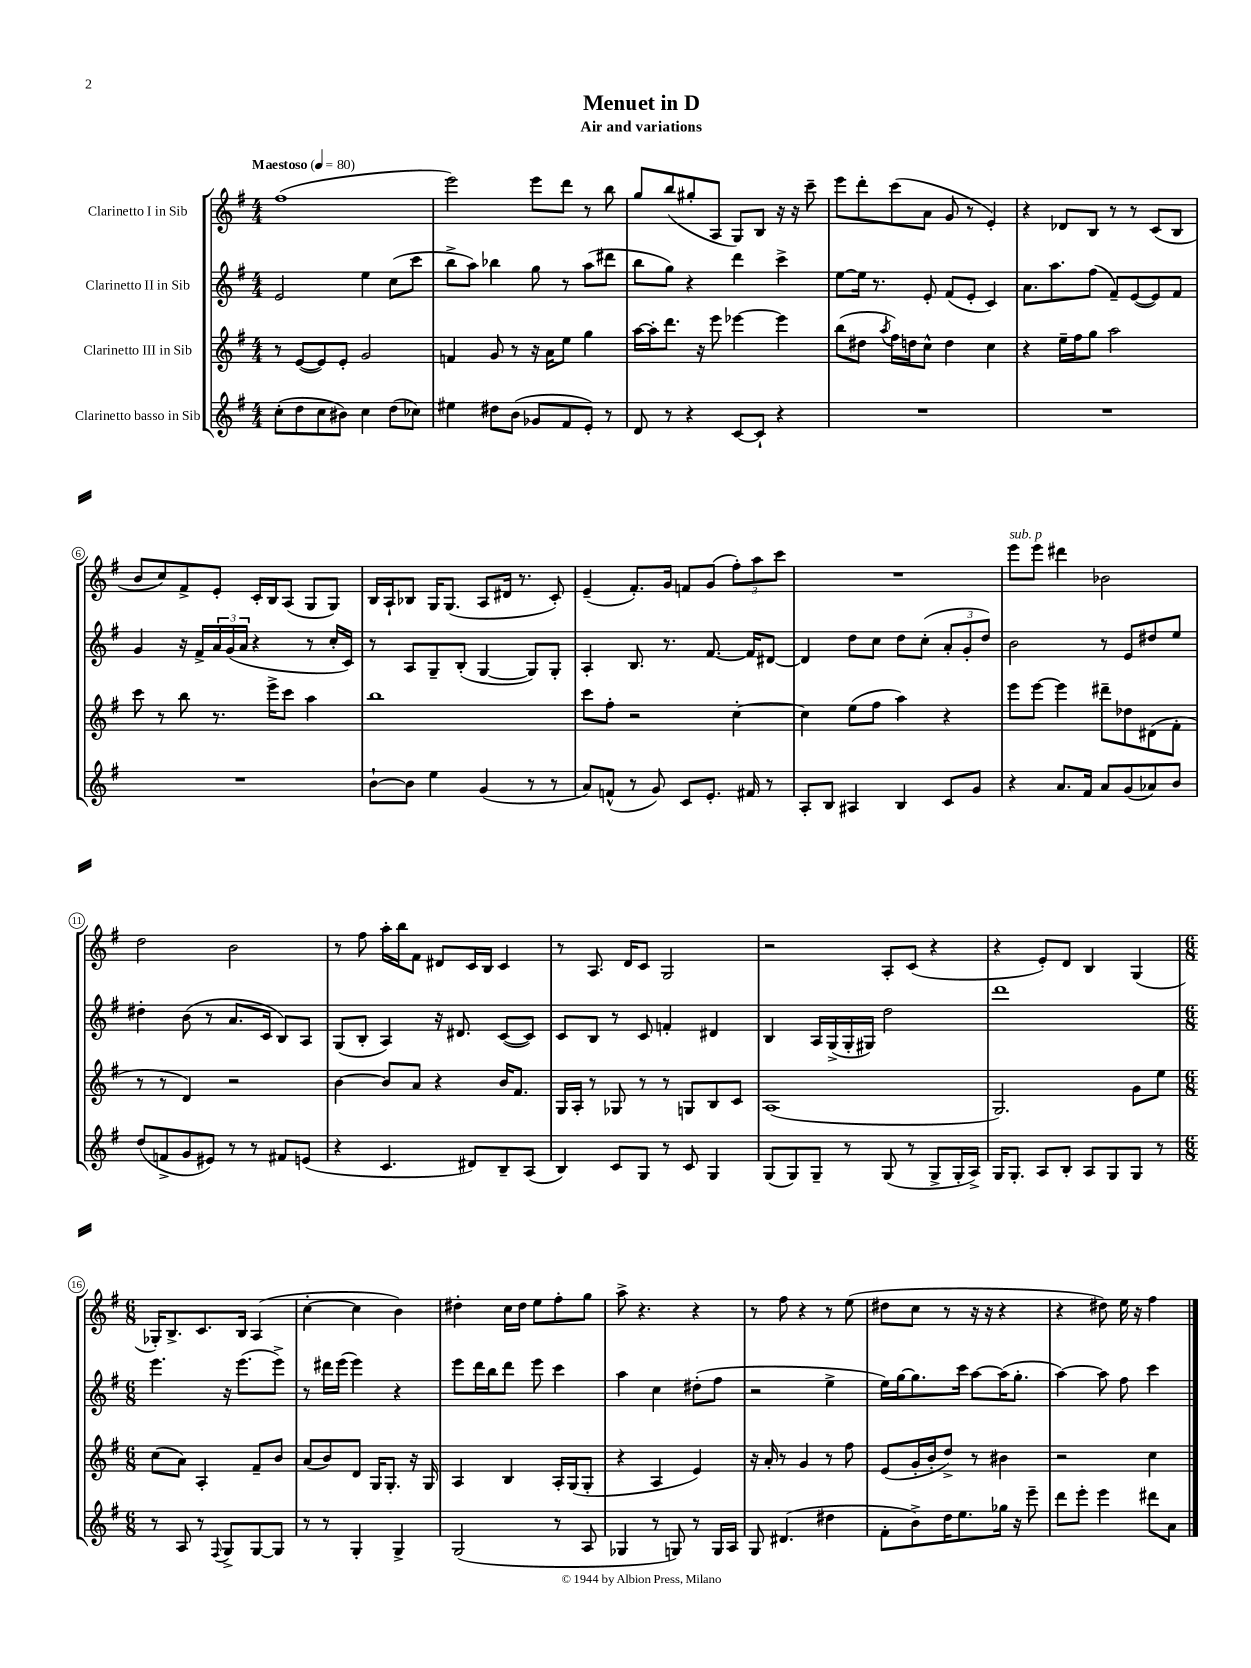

**kern	**kern	**kern	**kern
*part4	*part3	*part2	*part1
*staff4	*staff3	*staff2	*staff1
*I"Clarinetto basso in Sib	*I"Clarinetto III in Sib	*I"Clarinetto II in Sib	*I"Clarinetto I in Sib
*clefG2	*clefG2	*clefG2	*clefG2
*k[f#]	*k[f#]	*k[f#]	*k[f#]
*M4/4	*M4/4	*M4/4	*M4/4
*MM80	*MM80	*MM80	*MM80
=1	=1	=1	=1
!	!	!	!LO:TX:a:B:t=Maestoso
(8cc'\L	8r	2e/	(1ff#
8dd\	([8e/L	.	.
8cc\	8e/])	.	.
8b#X\J)	8e'/J	.	.
4cc\	2g/	4ee\	.
(8dd\L	.	(8cc\L	.
8cc-X\J)	.	8ccc\J	.
=2	=2	=2	=2
4ee#X\	4fn/	8bb^\L	2eee\)
.	.	8aa\J)	.
8dd#X\L	8g/	4bb-X\	.
(8b\J	8r	.	.
8g-X/L	16r	8gg\	8eee\L
.	16a\KL	.	.
8f#/	8ee\J	8r	8ddd\J
8e'/J)	4gg\	(8aa\L	8r
8r	.	8ddd#X\J	8bb\
=3	=3	=3	=3
8d/	[16aa\LL	8bb\L	8gg/L
.	16aa'\J]	.	.
8r	8.ddd\J	8gg\J)	(8bb/
4r	.	4r	8gg#X'/
.	16r	.	.
.	8eee\	.	8A/J
[8c/L	[4eee-X\	4ddd\	8G/L)
8c`/J]	.	.	8B/J
4r	4eee-\]	4ccc^\	16r
.	.	.	16r
.	.	.	8ccc~\
=4	=4	=4	=4
1r	(8bb\L	[8ee\L	8eee\L
.	8dd#X\J	16ee\Jk]	8ddd'\
.	.	8.r	.
.	8qaa/	.	.
.	16ff#\LL)	.	(8ccc\
.	16ddn\J	.	.
.	8cc^^\J	8e'/	8a\J
.	4dd\	(8f#/L	8g/
.	.	8e'/J	8r
.	4cc\	4c/)	4e'/)
=5	=5	=5	=5
1r	4r	8.a\L	4r
.	.	8.aa\	.
.	16ee~\LL	.	8d-X/L
.	16ff#\J	.	.
.	8gg\J	(8ff#\J	8B/J
.	2aa\	8f#~/L)	8r
.	.	([8e/	8r
.	.	8e/])	(8c/L
.	.	8f#/J	8B/J
!!LO:LB:g=z
=6	=6	=6	=6
1r	8ccc\	4g/	8b/L
.	8r	.	8cc/)
.	8bb\	16r	8f#^/
.	.	16f#^/LL	.
.	8.r	24a/	8e'/J
.	.	(24g/	.
.	.	24a/JJ	.
.	.	4r	16c'/LL
.	16eee^\KL	.	16B/J
.	8ccc\J	.	(8A/J
.	4aa\	8r	8G/L
.	.	16cc'/LL	8G/J)
.	.	16c/JJ)	.
=7	=7	=7	=7
[8b`\L	1bb	8r	16B/LL
.	.	.	16A`/J
8b\J]	.	8A/L	8B-X/J
4ee\	.	8G~/	16G/KL
.	.	.	(8.G/J
.	.	(8B'/J	.
(4g/	.	[4G/	8A/L
.	.	.	16d#X/Jk
.	.	.	8.r
8r	.	8G/L])	.
8r	.	8G'/J	8c'/)
=8	=8	=8	=8
8a/L)	8ccc\L	4A'/	(4e~/
(8fn^^/J	8ff#'\J	.	.
8r	2r	8.B/	8.f#'/L)
8g/)	.	.	.
.	.	8.r	16g/Jk
8c/L	.	.	8fn/L
8.e'/J	.	[8.f#/	(8g/J
.	[4cc'\	.	12ff#'\L)
16f#X/	.	16f#/KL]	.
.	.	.	12aa\
8r	.	[8d#X/J	.
.	.	.	12ccc\J
=9	=9	=9	=9
8A'/L	4cc\]	4d#/]	1r
8B/J	.	.	.
4A#X/	(8ee\L	8dd\L	.
.	8ff#\J	8cc\J	.
4B/	4aa\)	8dd\L	.
.	.	(8cc'\J	.
8c/L	4r	12a'/L	.
.	.	12g'/	.
8g/J	.	.	.
.	.	12dd/J)	.
=10	=10	=10	=10
!	!	!	!LO:TX:a:i:t=sub. p
4r	8eee\L	2b\	8eee\L
.	[8eee\J	.	8eee\J
8.a/L	4eee\]	.	4ddd#X\
16f#/Jk	.	.	.
8a/L	8ddd#X~\L	8r	2b-X\
(8g/	8dd-X\	8e/L	.
8a-X/)	(8d#X\	8dd#X/	.
8b/J	8f#'\J	8ee/J	.
!!LO:LB:g=z
=11	=11	=11	=11
(8dd/L	8r	4dd#X'\	2dd\
8fn^/	8r	.	.
8g/	4d/)	(8b\	.
8e#X/J)	.	8r	.
8r	2r	8.a/L	2b\
8r	.	.	.
.	.	16c/Jk	.
8f#X/L	.	8B/L)	.
(8en/J	.	8A/J	.
=12	=12	=12	=12
4r	[4b\	(8G/L	8r
.	.	8B'/J	8ff#\
4.c/	8b/L]	4A/)	16aa'\LL
.	.	.	16bb\J
.	8a/J	.	8f#\J
.	4r	16r	8d#X/L
.	.	8.d#X/	.
8d#X/L)	.	.	16c/L
.	.	.	16B/JJ
8B~/	16b/KL	([8c/L	4c/
.	8.f#/J	.	.
(8A/J	.	8c/J])	.
=13	=13	=13	=13
4B/)	16G/LL	8c/L	8r
.	16A'/JJ	.	.
.	8r	8B/J	8.A/
8c/L	8G-X/	8r	.
.	.	.	16d/KL
8G/J	8r	8c/	8c/J
8r	8r	4fn'/	2G/
8c/	8Gn/L	.	.
4G/	8B/	4d#X/	.
.	8c/J	.	.
=14	=14	=14	=14
(8G/L	(1A	4B/	2r
8G/)	.	.	.
8G~/J	.	16A/LL	.
.	.	(16G^/	.
8r	.	16G'/	.
.	.	16G#X/JJ)	.
(8G/	.	2dd\	8A'/L
8r	.	.	(8c/J
8G^/L	.	.	4r
16G'/L	.	.	.
16A^/JJ)	.	.	.
=15	=15	=15	=15
16G/KL	2.G/)	1ddd	4r
8.G'/J	.	.	.
8A/L	.	.	8e'/L)
8B'/J	.	.	8d/J
8A/L	.	.	4B/
8G/	.	.	.
8G/J	8g\L	.	(4G/
8r	8ee\J	.	.
!!LO:LB:g=z
=16	=16	=16	=16
*M6/8	*M6/8	*M6/8	*M6/8
8r	(8cc\L	4.eee\	16G-X'/KL)
.	.	.	8.B^/
8A/	8a\J)	.	.
8r	4A'/	.	8.c/
8qqF#/	.	.	.
8G^/L	.	16r	.
.	.	(8.eee\L	16B/Jk
[8G/	8f#~/L	.	(4A/
8G/J]	8b/J	8eee^\J)	.
=17	=17	=17	=17
8r	(8a/L	8r	[4cc'\
8r	8b/)	16ddd#X\LL	.
.	.	(16eee\JJ	.
4G'/	8d/J	4eee\)	4cc\]
.	16G/KL	.	.
.	8.G'/J	.	.
4G^/	.	4r	4b\)
.	16r	.	.
.	16G/	.	.
=18	=18	=18	=18
(2G/	4A/	8eee\L	4dd#X'\
.	.	16ddd\L	.
.	.	16bb\J	.
.	4B/	8ddd\J	16cc\LL
.	.	.	16dd#\JJ
.	.	8eee\	8ee\L
8r	16A'/LL	4ccc\	8ff#'\
.	(16G/J	.	.
8A/	8G'/J	.	8gg\J
=19	=19	=19	=19
4G-X/	4r	4aa\	8aa^\
.	.	.	4.r
8r	4A/	4cc\	.
8Gn/)	.	.	.
8r	4e/)	(8dd#X'\L	4r
16G/LL	.	8ff#\J	.
16A/JJ	.	.	.
=20	=20	=20	=20
8G/	16r	2r	8r
.	16a'/	.	.
(4.d#X/	8r	.	8ff#\
.	4g/	.	4r
4dd#X\	8r	4ee^\	8r
.	8ff#\	.	(8ee\
=21	=21	=21	=21
8f#'\L	(8e/L	16ee\LL)	8dd#X\L
.	.	[16gg\J	.
8b^\)	16g'/L	8.gg\]	8cc\J
.	16b'/J	.	.
16dd\K	8dd^/J)	.	8r
8.ee\	.	16ccc\Jk	.
.	8r	[8aa\L	16r
.	.	.	16r
16gg-X\Jk	4b#X\	(16aa\K]	4r
16r	.	8.gg'\J	.
8eee~\	.	.	.
=22	=22	=22	=22
8ddd\L	2r	[4aa\)	4r
8eee'\J	.	.	.
4eee\	.	8aa\]	8dd#X\)
.	.	8ff#\	16ee\
.	.	.	16r
8ddd#X\L	4cc\	4ccc\	4ff#\
8a\J	.	.	.
==	==	==	==
*-	*-	*-	*-
